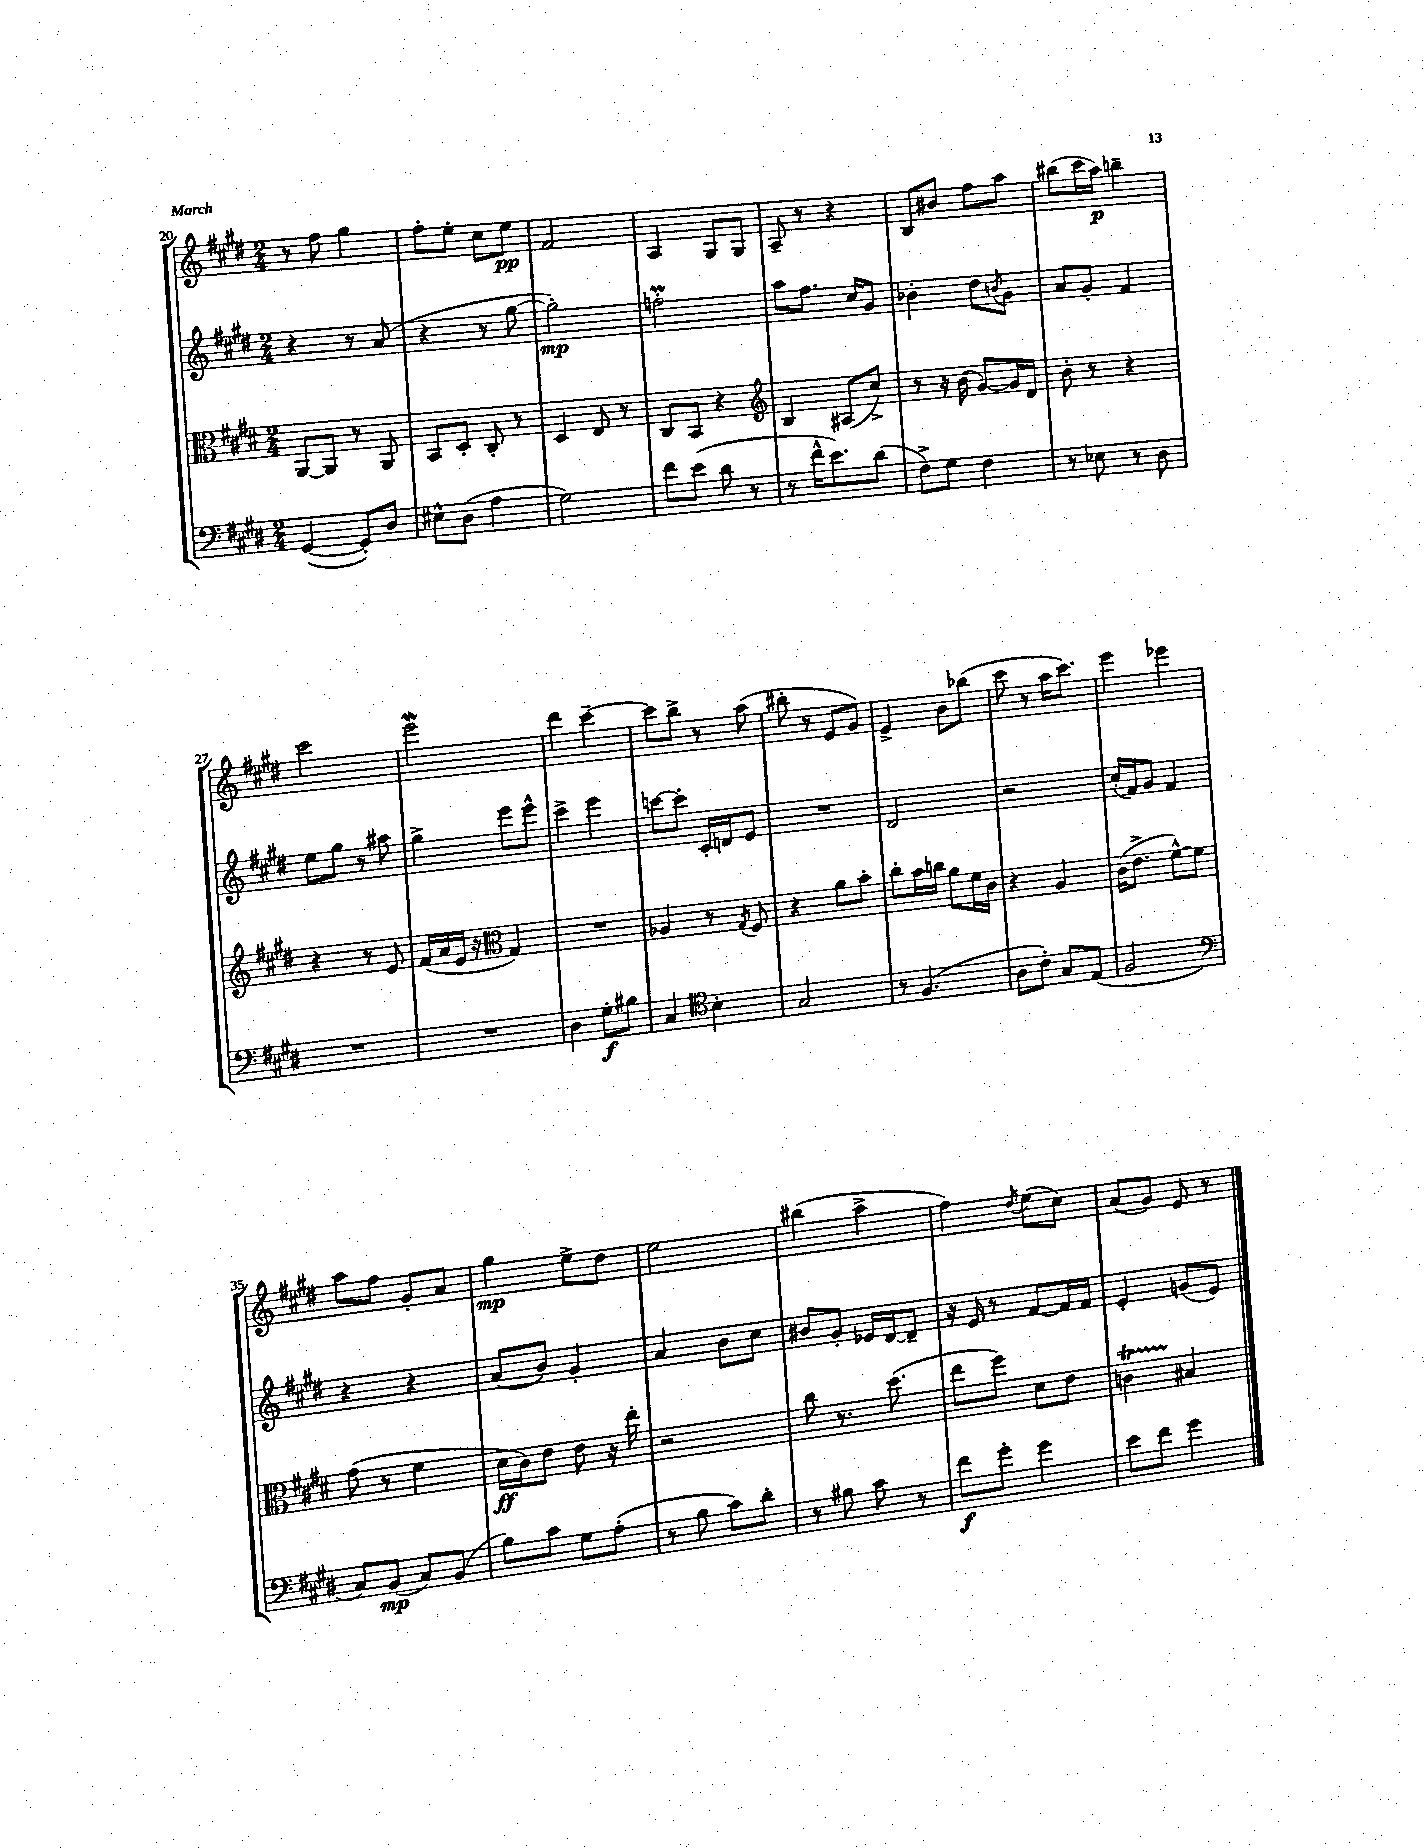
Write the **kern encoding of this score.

**kern	**kern	**kern	**kern
*staff4	*staff3	*staff2	*staff1
*clefF4	*clefC3	*clefG2	*clefG2
*k[f#c#g#d#]	*k[f#c#g#d#]	*k[f#c#g#d#]	*k[f#c#g#d#]
*M2/4	*M2/4	*M2/4	*M2/4
([4GG#	[8AA	4r	8r
.	8AA]	.	8ff#
8GG#'])	8r	8r	4gg#
8D#	8AA	(8a	.
=	=	=	=
8E#^^	8BB	4r	8ff#'
(8D#	8D#'	.	8ee'
4A	8C#'	8r	8cc#
.	8r	[8gg#	8ee
=	=	=	=
2G#)	4D#	2gg#'])	2f#
.	8E	.	.
.	8r	.	.
=	=	=	=
8f#	8C#	2ff'	4A
(8e	8BB	.	.
8d#	4r	.	8G#
8r	.	.	8G#
=	=	=	=
*	*clefG2	*	*
8r	4B	8aa	8A~
16f#^^	.	8.ff#	8r
8.e)	.	.	.
.	(8A#	.	4r
.	.	16cc#	.
(8d#	8cc#^)	8g#	.
=	=	=	=
8F#^)	8r	4b-'	8B
8G#	16r	.	8b#
.	(16b	.	.
4F#	[8g#)	8dd#	8ff#
.	.	8qb	.
.	16g#]	8g#	8aa
.	16d#	.	.
=	=	=	=
8r	8b'	8a	(8bb#
8E-	8r	8g#'	16ccc#
.	.	.	16aa)
8r	4r	4f#	4bb~
8D#	.	.	.
=	=	=	=
2r	4r	8ee	2ccc#
.	.	8gg#	.
.	8r	8r	.
.	8e	8aa#	.
=	=	=	=
2r	(16f#	4gg#^	2eee
.	16a	.	.
.	16e	.	.
.	16r	.	.
*	*clefC3	*	*
.	4G#)	8eee	.
.	.	8eee^^	.
=	=	=	=
4D#	2r	4ccc#^	4ddd#
8G#'	.	4eee	[4ccc#~
8B#	.	.	.
=	=	=	=
4C#	4A-	[8ccc	8ccc#]
.	.	8ccc']	8bb^
*clefC4	*	*	*
4B'	8r	16c#'	8r
.	.	16d	.
.	8qG#	.	.
.	8F#	8e	(8aa
=	=	=	=
2G#	4r	2r	8bb#'
.	.	.	8r
.	8a	.	8e
.	8b'	.	8g#)
=	=	=	=
8r	8cc#'	2d#	4e^
(4.F#	16b	.	.
.	16cc	.	.
.	8a	.	8b
.	16f#	.	(8bb-
.	16c#	.	.
=	=	=	=
8A	4r	2r	8ccc#
8c#')	.	.	8r
8G#	4A	.	16aa
.	.	.	8.ccc#)
(8E	.	.	.
=	=	=	=
2F#	(16c#	(16cc#'	4eee
.	8.e^	16f#)	.
.	.	8g#	.
.	[8f#^^)	4f#	4eee-
.	8f#]	.	.
=	=	=	=
*clefF4	*	*	*
8C#)	(8g#	4r	8aa
(8BB	8r	.	8ff#
8C#)	4f#	4r	8g#'
(8BB	.	.	8a
=	=	=	=
8B)	16d#	(8a	4gg#
.	16c#)	.	.
8c#	8e	8b)	.
8G#	8e	4g#'	8ee^
(8A'	16r	.	8dd#
.	16ee'	.	.
=	=	=	=
8r	2r	4a	2ee
8B	.	.	.
8c#)	.	8b	.
8d#'	.	8cc#	.
=	=	=	=
8r	8cc#	8b#	(4bb#
8B#	8.r	8g#'	.
8c#	.	16e-	4aa^
.	(8.dd#	[16d#	.
8r	.	8d#~]	.
=	=	=	=
8f#	8ee	16r	4ff#)
.	.	16e	.
8g#'	8ff#)	8r	.
.	.	.	8qdd#
4g#	8d#	[8f#	(8ee
.	8e	16f#]	8cc#)
.	.	16f#	.
=	=	=	=
8e	4c	4e'	(8a
8f#	.	.	8g#)
4g#	4B#	(8g	8e
.	.	8e)	8r
==	==	==	==
*-	*-	*-	*-
